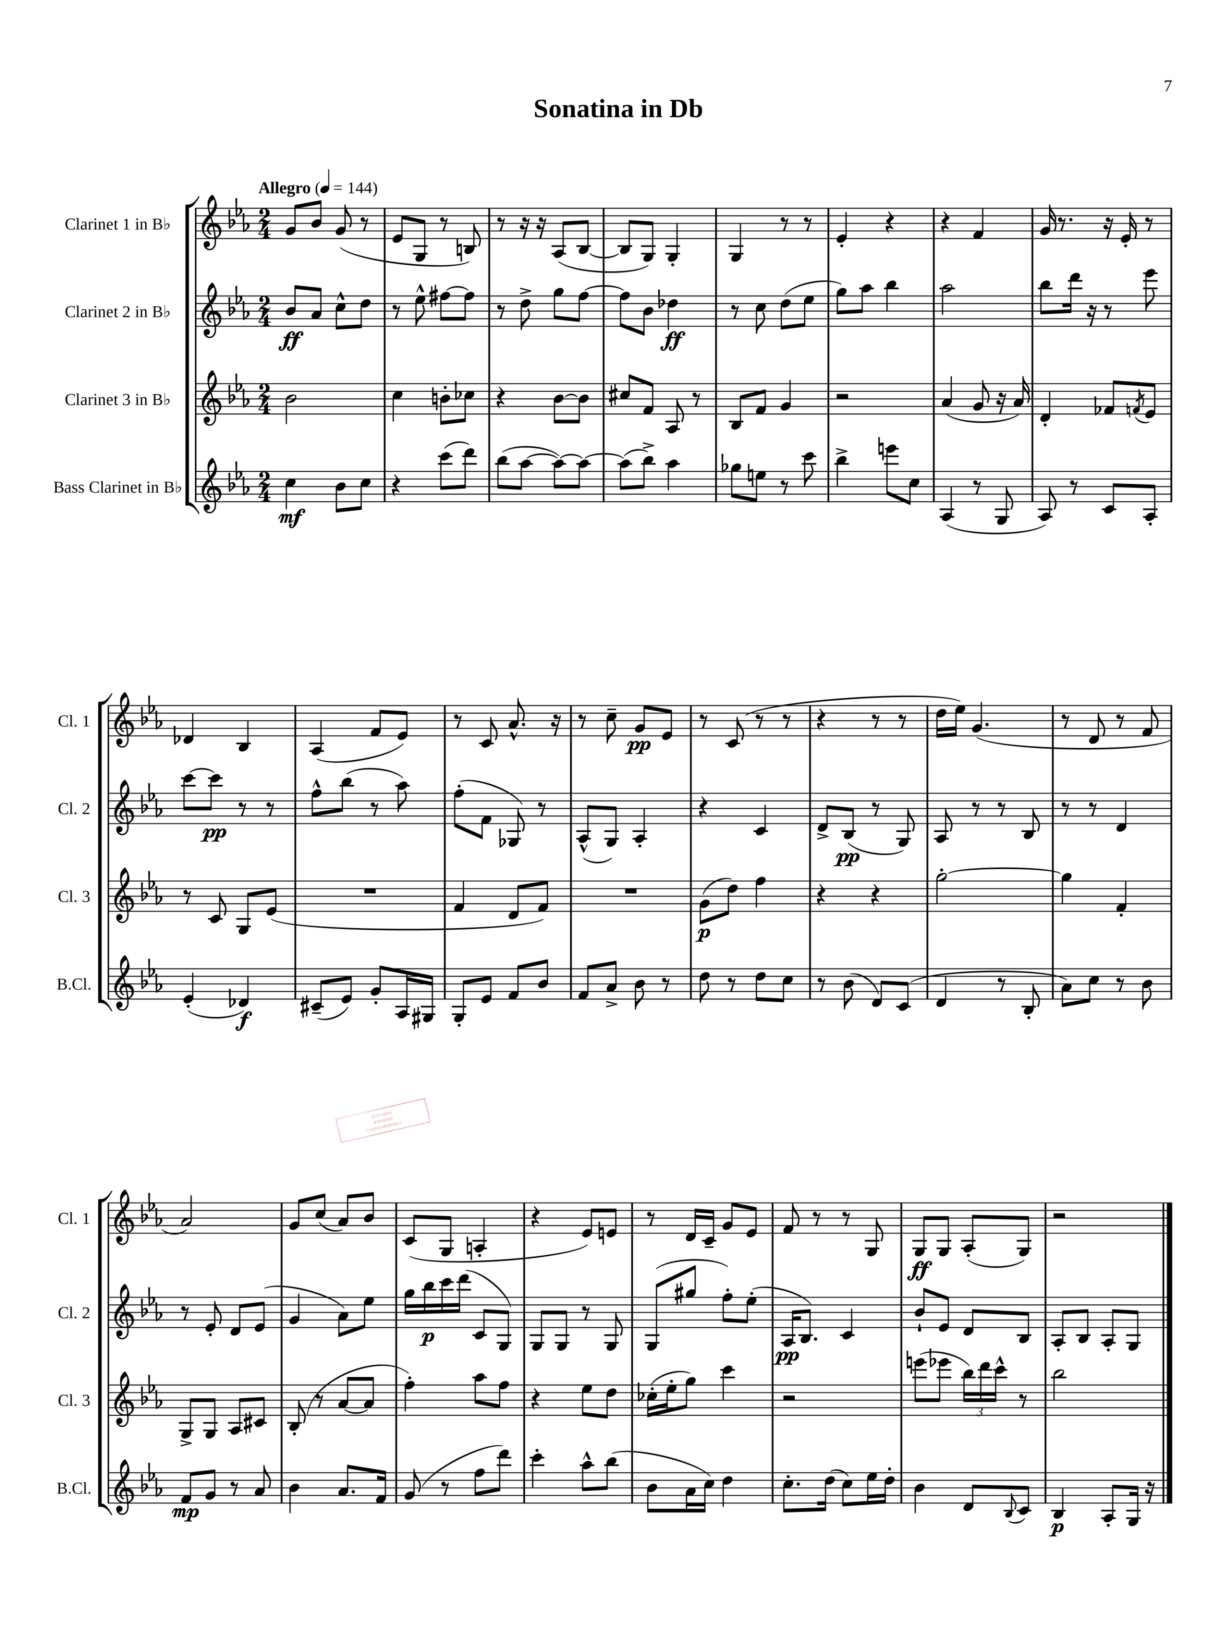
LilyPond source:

\header { title = "Sonatina in Db" }
<<
\new StaffGroup <<
\new Staff = "s0" \with { instrumentName = "Clarinet 1 in Bb" shortInstrumentName = "Cl. 1" } {
    \clef treble \key ees \major \numericTimeSignature \time 2/4 \tempo "Allegro" 4 = 144
    g'8 bes'8 g'8( r8 |
    ees'8 g8 r8 b8) |
    r8 r16 r16 aes8( bes8~ |
    bes8 g8) g4-. |
    g4 r8 r8 |
    ees'4-. r4 |
    r4 f'4 |
    g'16 r8. r16 ees'16-. r8 |
    des'4 bes4 |
    aes4( f'8 ees'8) |
    r8 c'8 aes'8.-^ r16 |
    r8 c''8-- g'8\pp ees'8 |
    r8 c'8( r8 r8 |
    r4 r8 r8 |
    d''16 ees''16) g'4.( |
    r8 d'8 r8 f'8 |
    aes'2) |
    g'8 c''8( aes'8) bes'8 |
    c'8( g8 a4-. |
    r4 ees'8) e'8 |
    r8 d'16 c'16-- g'8 ees'8 |
    f'8 r8 r8 g8 |
    g8\ff g8 aes8-.( g8) |
    r2 \bar "|." |
}
\new Staff = "s1" \with { instrumentName = "Clarinet 2 in Bb" shortInstrumentName = "Cl. 2" } {
    \clef treble \key ees \major \numericTimeSignature \time 2/4
    bes'8\ff aes'8 c''8-^ d''8 |
    r8 ees''8-^ fis''8~ fis''8 |
    r8 d''8-> g''8 f''8~ |
    f''8 bes'8 des''4\ff |
    r8 c''8 d''8( ees''8 |
    g''8) aes''8 bes''4 |
    aes''2 |
    bes''8 d'''16 r16 r8 ees'''8 |
    c'''8~ c'''8\pp r8 r8 |
    f''8-^ bes''8( r8 aes''8) |
    f''8-.( f'8 ges8) r8 |
    aes8-^( g8) aes4-. |
    r4 c'4 |
    d'8-> bes8\pp( r8 g8) |
    aes8 r8 r8 bes8 |
    r8 r8 d'4 |
    r8 ees'8-. d'8 ees'8( |
    g'4 aes'8) ees''8 |
    g''16 bes''16\p c'''16 d'''16( c'8 g8) |
    g8 g8 r8 g8 |
    g8( gis''8 f''8-.) ees''8-.( |
    aes16\pp bes8.) c'4 |
    bes'8-! ees'8 d'8 bes8 |
    aes8-. bes8 aes8-. g8 \bar "|." |
}
\new Staff = "s2" \with { instrumentName = "Clarinet 3 in Bb" shortInstrumentName = "Cl. 3" } {
    \clef treble \key ees \major \numericTimeSignature \time 2/4
    bes'2 |
    c''4 b'8-. ces''8 |
    r4 bes'8~ bes'8 |
    cis''8 f'8 aes8 r8 |
    bes8 f'8 g'4 |
    r2 |
    aes'4( g'8 r16 aes'16) |
    d'4-. fes'8 \acciaccatura { f'8 } ees'8 |
    r8 c'8 g8 ees'8( |
    R2 |
    f'4 d'8 f'8) |
    R2 |
    g'8\p( d''8) f''4 |
    r4 r4 |
    g''2~-. |
    g''4 f'4-. |
    g8-> g8 aes8 cis'8 |
    bes8-.( r8 aes'8~ aes'8 |
    f''4-.) aes''8 f''8 |
    r4 ees''8 d''8 |
    ces''16-.( ees''16-. g''8) c'''4 |
    r2 |
    e'''8( ees'''8 \tuplet 3/2 { bes''16) d'''16 c'''16-^ } r8 |
    bes''2 \bar "|." |
}
\new Staff = "s3" \with { instrumentName = "Bass Clarinet in Bb" shortInstrumentName = "B.Cl." } {
    \clef treble \key ees \major \numericTimeSignature \time 2/4
    c''4\mf bes'8 c''8 |
    r4 c'''8( d'''8) |
    bes''8( aes''8~ aes''8~) aes''8~ |
    aes''8( bes''8->) aes''4 |
    ges''8 e''8 r8 c'''8 |
    bes''4-> e'''8 c''8 |
    aes4( r8 g8 |
    aes8) r8 c'8 aes8-. |
    ees'4-.( des'4\f) |
    cis'8--( ees'8) g'8-. aes16 gis16 |
    g8-. ees'8 f'8 bes'8 |
    f'8 aes'8-> bes'8 r8 |
    d''8 r8 d''8 c''8 |
    r8 bes'8( d'8) c'8( |
    d'4 r8 bes8-. |
    aes'8) c''8 r8 bes'8 |
    f'8\mp g'8 r8 aes'8 |
    bes'4 aes'8. f'16 |
    g'8( r8 f''8 d'''8) |
    c'''4-. aes''8-^ bes''8( |
    bes'8 aes'16 c''16) d''4 |
    c''8.-. d''16( c''8) ees''16 d''16-. |
    bes'4 d'8 \appoggiatura { bes8 } c'8 |
    bes4\p aes8-. g16 r16 \bar "|." |
}
>>
>>
\layout { \context { \Score \remove "Bar_number_engraver" } }
